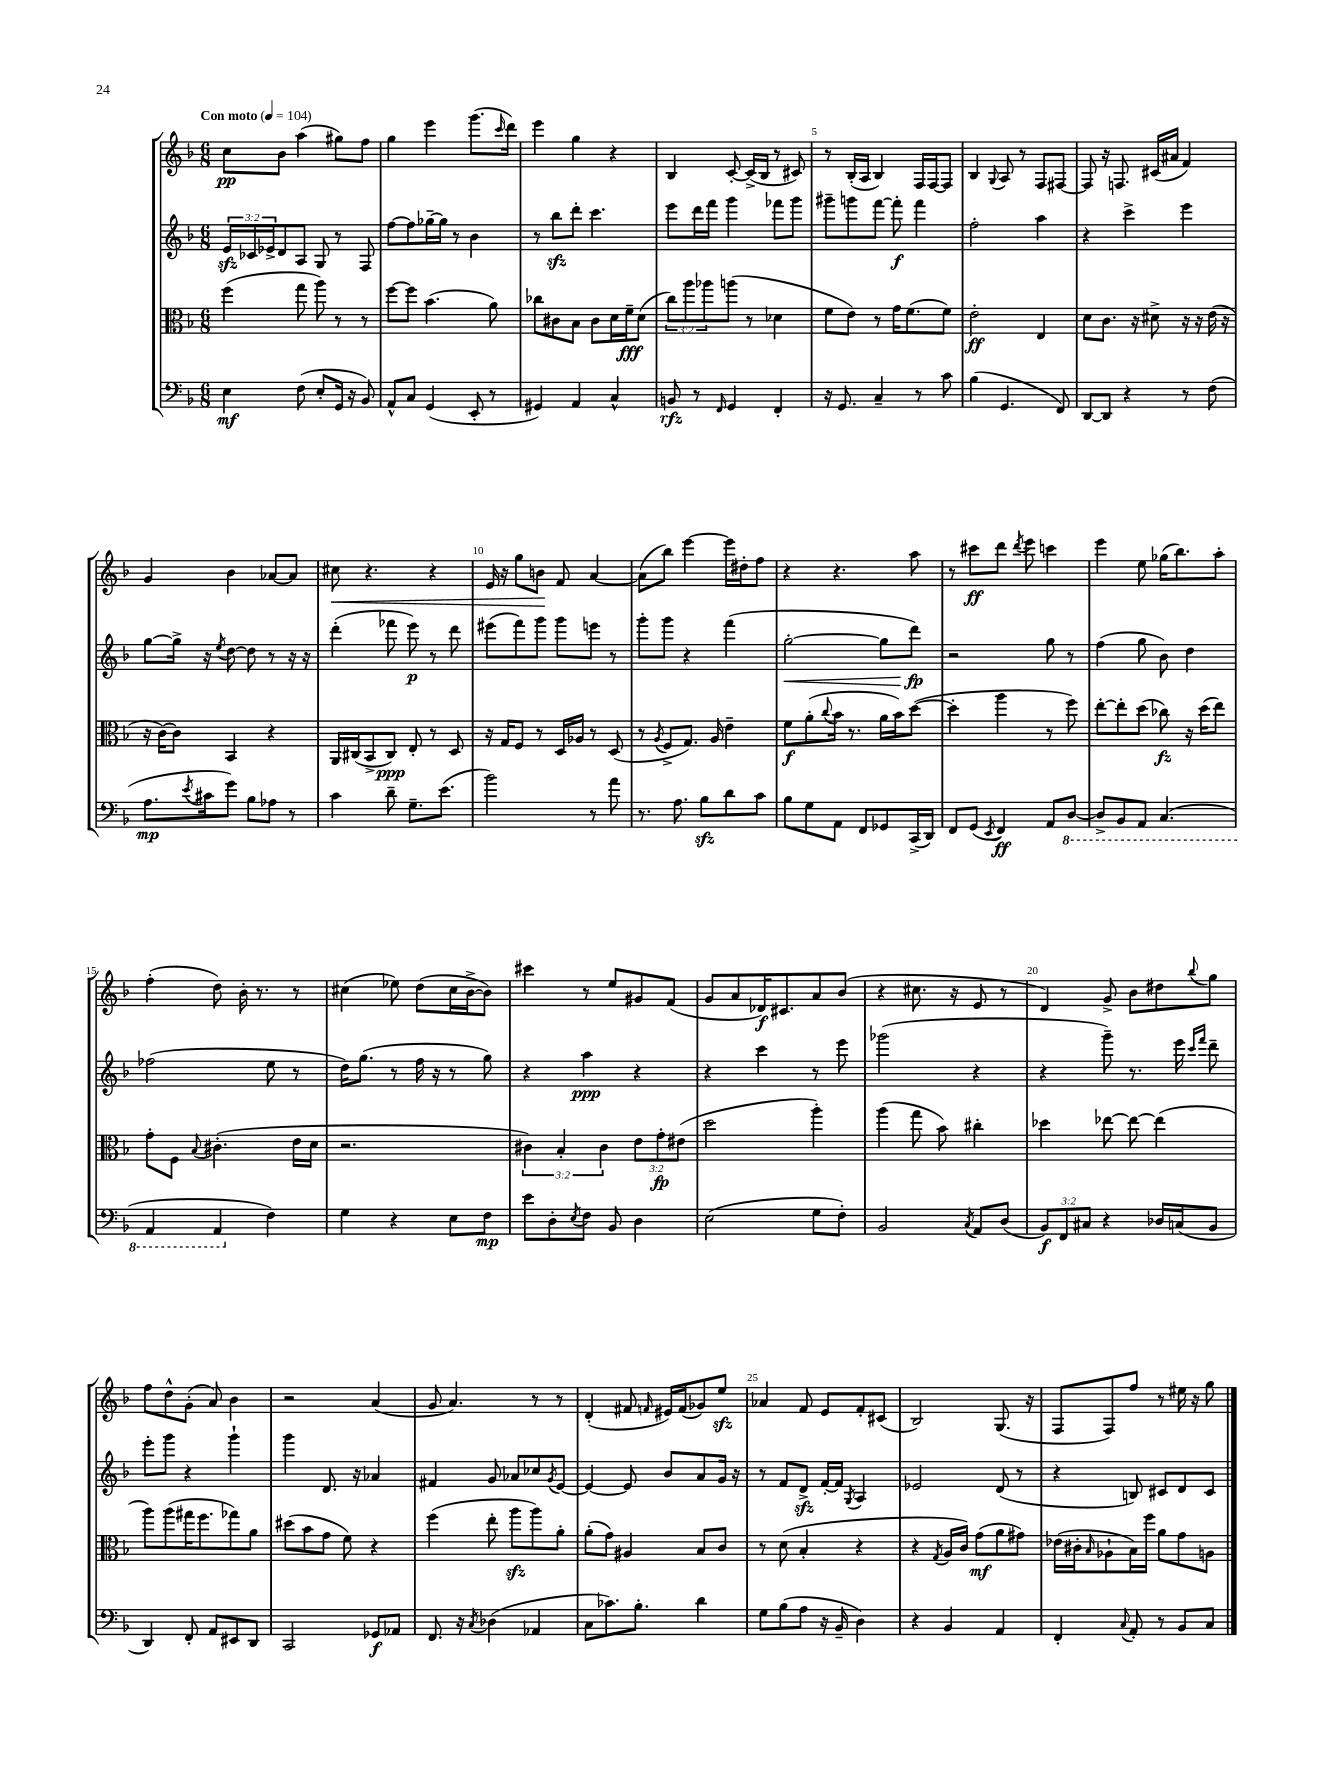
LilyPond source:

<<
\new StaffGroup <<
\new Staff = "s0" {
    \clef treble \key f \major \numericTimeSignature \time 6/8 \tempo "Con moto" 4 = 104
    c''8\pp bes'8 a''4( gis''8) f''8 |
    g''4 e'''4 g'''8.( \grace { c'''16 } d'''16) |
    e'''4 g''4 r4 |
    bes4 c'8~-. c'16->( bes16 r8 cis'8) |
    r8 bes16-.( a16 bes4) f16 f16~ f8 |
    bes4 \appoggiatura { g8 } a8 r8 f8 fis8~ |
    fis8 r16 f8. cis'16( ais'16 f'4) |
    g'4 bes'4 aes'8~ aes'8 |
    cis''8\< r4. r4 |
    e'16 r16 g''8 b'8\! f'8 a'4~ |
    a'8( bes''8) e'''4~ e'''16 dis''16-. f''8 |
    r4 r4. a''8 |
    r8 cis'''8\ff d'''8 \acciaccatura { d'''8 } e'''8 c'''4 |
    e'''4 e''8 ges''16( bes''8.) a''8-. |
    f''4-.( d''8) bes'16-. r8. r8 |
    cis''4( ees''8) d''8( cis''16 bes'16~-> bes'8) |
    cis'''4 r8 e''8 gis'8 f'8( |
    g'8 a'8 des'16\f) cis'8. a'8 bes'8( |
    r4 cis''8. r16 e'8 r8 |
    d'4) g'8-> bes'8 dis''8 \appoggiatura { bes''8 } g''8 |
    f''8 d''8-^ g'8-.( a'8) bes'4 |
    r2 a'4( |
    g'8 a'4.) r8 r8 |
    d'4-.( fis'8 \grace { f'16 } eis'16) f'16( ges'8) e''8\sfz |
    aes'4 f'8 e'8 f'8-. cis'8( |
    bes2) g8.( r16 |
    f8 f8) f''8 r8 eis''16 r16 g''8 \bar "|." |
}
\new Staff = "s1" {
    \clef treble \key f \major \numericTimeSignature \time 6/8 \override Staff.TupletNumber.text = #tuplet-number::calc-fraction-text
    \tuplet 3/2 { e'16\sfz ces'16 ees'16-> } d'8 a8 g8 r8 f8 |
    f''8~ f''8 ges''16~-- ges''16 r8 bes'4 |
    r8 bes''8\sfz d'''8-. c'''4. |
    e'''8 d'''16 f'''16 g'''4 fes'''8 g'''8 |
    gis'''8-- g'''8 f'''8~ f'''8-.\f f'''4 |
    f''2-. a''4 |
    r4 c'''4-> e'''4 |
    g''8~ g''16-> r16 \acciaccatura { e''8 } d''8~ d''8 r8 r16 r16 |
    d'''4-.( fes'''8 e'''8\p) r8 d'''8 |
    eis'''8( f'''8) g'''8 g'''8 e'''8 r8 |
    g'''8-. g'''8 r4 f'''4( |
    g''2~-.\< g''8 d'''8\fp\!) |
    r2 g''8 r8 |
    f''4( g''8 bes'8) d''4 |
    fes''2( e''8 r8 |
    d''16) g''8.( r8 f''16 r16 r8 g''8) |
    r4 a''4\ppp r4 |
    r4 c'''4 r8 e'''8 |
    ges'''2( r4 |
    r4 g'''8--) r8. e'''16 \grace { c'''16 f'''16 } d'''8-- |
    e'''8-. g'''8 r4 g'''4-! |
    g'''4 d'8. r16 aes'4 |
    fis'4 g'8 aes'8 ces''8 \acciaccatura { g'8 } e'8~ |
    e'4~ e'8 bes'8 a'8 g'16 r16 |
    r8 f'8 d'8->\sfz f'16~-. f'16 \acciaccatura { g8 } a4 |
    ees'2 d'8( r8 |
    r4 b8) cis'8 d'8 cis'8 \bar "|." |
}
\new Staff = "s2" {
    \clef alto \key f \major \numericTimeSignature \time 6/8 \override Staff.TupletNumber.text = #tuplet-number::calc-fraction-text
    f''4( g''8 a''8) r8 r8 |
    f''8~ f''8 bes'4.( a'8) |
    ces''8 cis'8 bes8 cis'8 d'16 f'16--\fff d'8( |
    \tuplet 3/2 { c''8) a''8 aes''8 } a''8( r8 des'4 |
    f'8 e'8) r8 g'16 f'8.( f'8) |
    e'2-.\ff e4 |
    d'8 c'8. r16 dis'8-> r16 r16 e'16( r16 |
    r16 c'16~) c'8 bes,4 r4 |
    a,16 cis16( bes,8-> cis8\ppp) e8-. r8 d8 |
    r16 g16 f8 r8 d16 aes16 r8 d8( |
    r8 \acciaccatura { a8 } f8-> g8.) a16 e'4-- |
    f'8\f a'8-.( \appoggiatura { c''8 } bes'16 r8. a'16 bes'16) d''8~( |
    d''4-. a''4 r8 f''8) |
    e''8~-. e''8-. d''8( ces''8\fz) r16 d''16( e''8) |
    g'8-. f8 \appoggiatura { bes8 } cis'4.-.( e'16 d'16 |
    r2. |
    \tuplet 3/2 { cis'4) bes4-. cis'4 } \tuplet 3/2 { e'8 g'8-.\fp eis'8( } |
    d''2 a''4-.) |
    a''4( g''8 bes'8) cis''4-. |
    des''4 ees''8~ ees''8~ ees''4( |
    a''8) a''8( gis''16 f''8. ges''8) a'8 |
    dis''8( bes'8 g'8 f'8) r4 |
    f''4( e''8-. a''8\sfz a''8) a'8-. |
    a'8-.( g'8) ais4 bes8 c'8 |
    r8 d'8( bes4-. r4 |
    r4 \acciaccatura { g8 } a16 c'16) g'8\mf( a'8 gis'8) |
    ees'16( cis'16-. \grace { bes16 } aes8-! bes16) f''16 a'8 g'8 a8 \bar "|." |
}
\new Staff = "s3" {
    \clef bass \key f \major \numericTimeSignature \time 6/8 \override Staff.TupletNumber.text = #tuplet-number::calc-fraction-text
    e4\mf f8( e8-. g,16 r16 bes,8) |
    a,8-^ c8 g,4( e,8-. r8 |
    gis,4) a,4 c4-^ |
    b,8\rfz r8 \grace { f,16 } g,4 f,4-. |
    r16 g,8. c4-- r8 c'8 |
    bes4( g,4. f,8) |
    d,8~ d,8 r4 r8 f8( |
    a8.\mp \acciaccatura { e'8 } cis'16 g'8) bes8 aes8 r8 |
    c'4 d'8-- g8.-- e'8.( |
    bes'2) r8 a'8 |
    r8. a8. bes8\sfz d'8 c'8 |
    bes8 g8 a,8 f,8 ges,8 c,16->( d,16) |
    f,8 g,8( \acciaccatura { e,8 } f,4\ff) a,8 \ottava #-1 d,8~ |
    d,8-> bes,,8 a,,8 c,4.( |
    a,,4 a,,4 \ottava #0 f4) |
    g4 r4 e8 f8\mp |
    e'8 d8-. \acciaccatura { e8 } f8 bes,8 d4 |
    e2( g8 f8-.) |
    bes,2 \acciaccatura { c8 } a,8 d8( |
    \tuplet 3/2 { bes,8\f) f,8 cis8 } r4 des16 c16( bes,8 |
    d,4) f,8-. a,8 eis,8 d,8 |
    c,2 ges,8\f aes,8 |
    f,8. r16 \acciaccatura { c8 } des4( aes,4 |
    c8 ces'8.) bes8.-. d'4 |
    g8 bes8( a8 r16 bes,16-- d4) |
    r4 bes,4 a,4 |
    f,4-. \appoggiatura { c8 } a,8-. r8 bes,8 c8 \bar "|." |
}
>>
>>
\layout { \context { \Score \override BarNumber.break-visibility = ##(#f #t #t) barNumberVisibility = #(every-nth-bar-number-visible 5) } }
